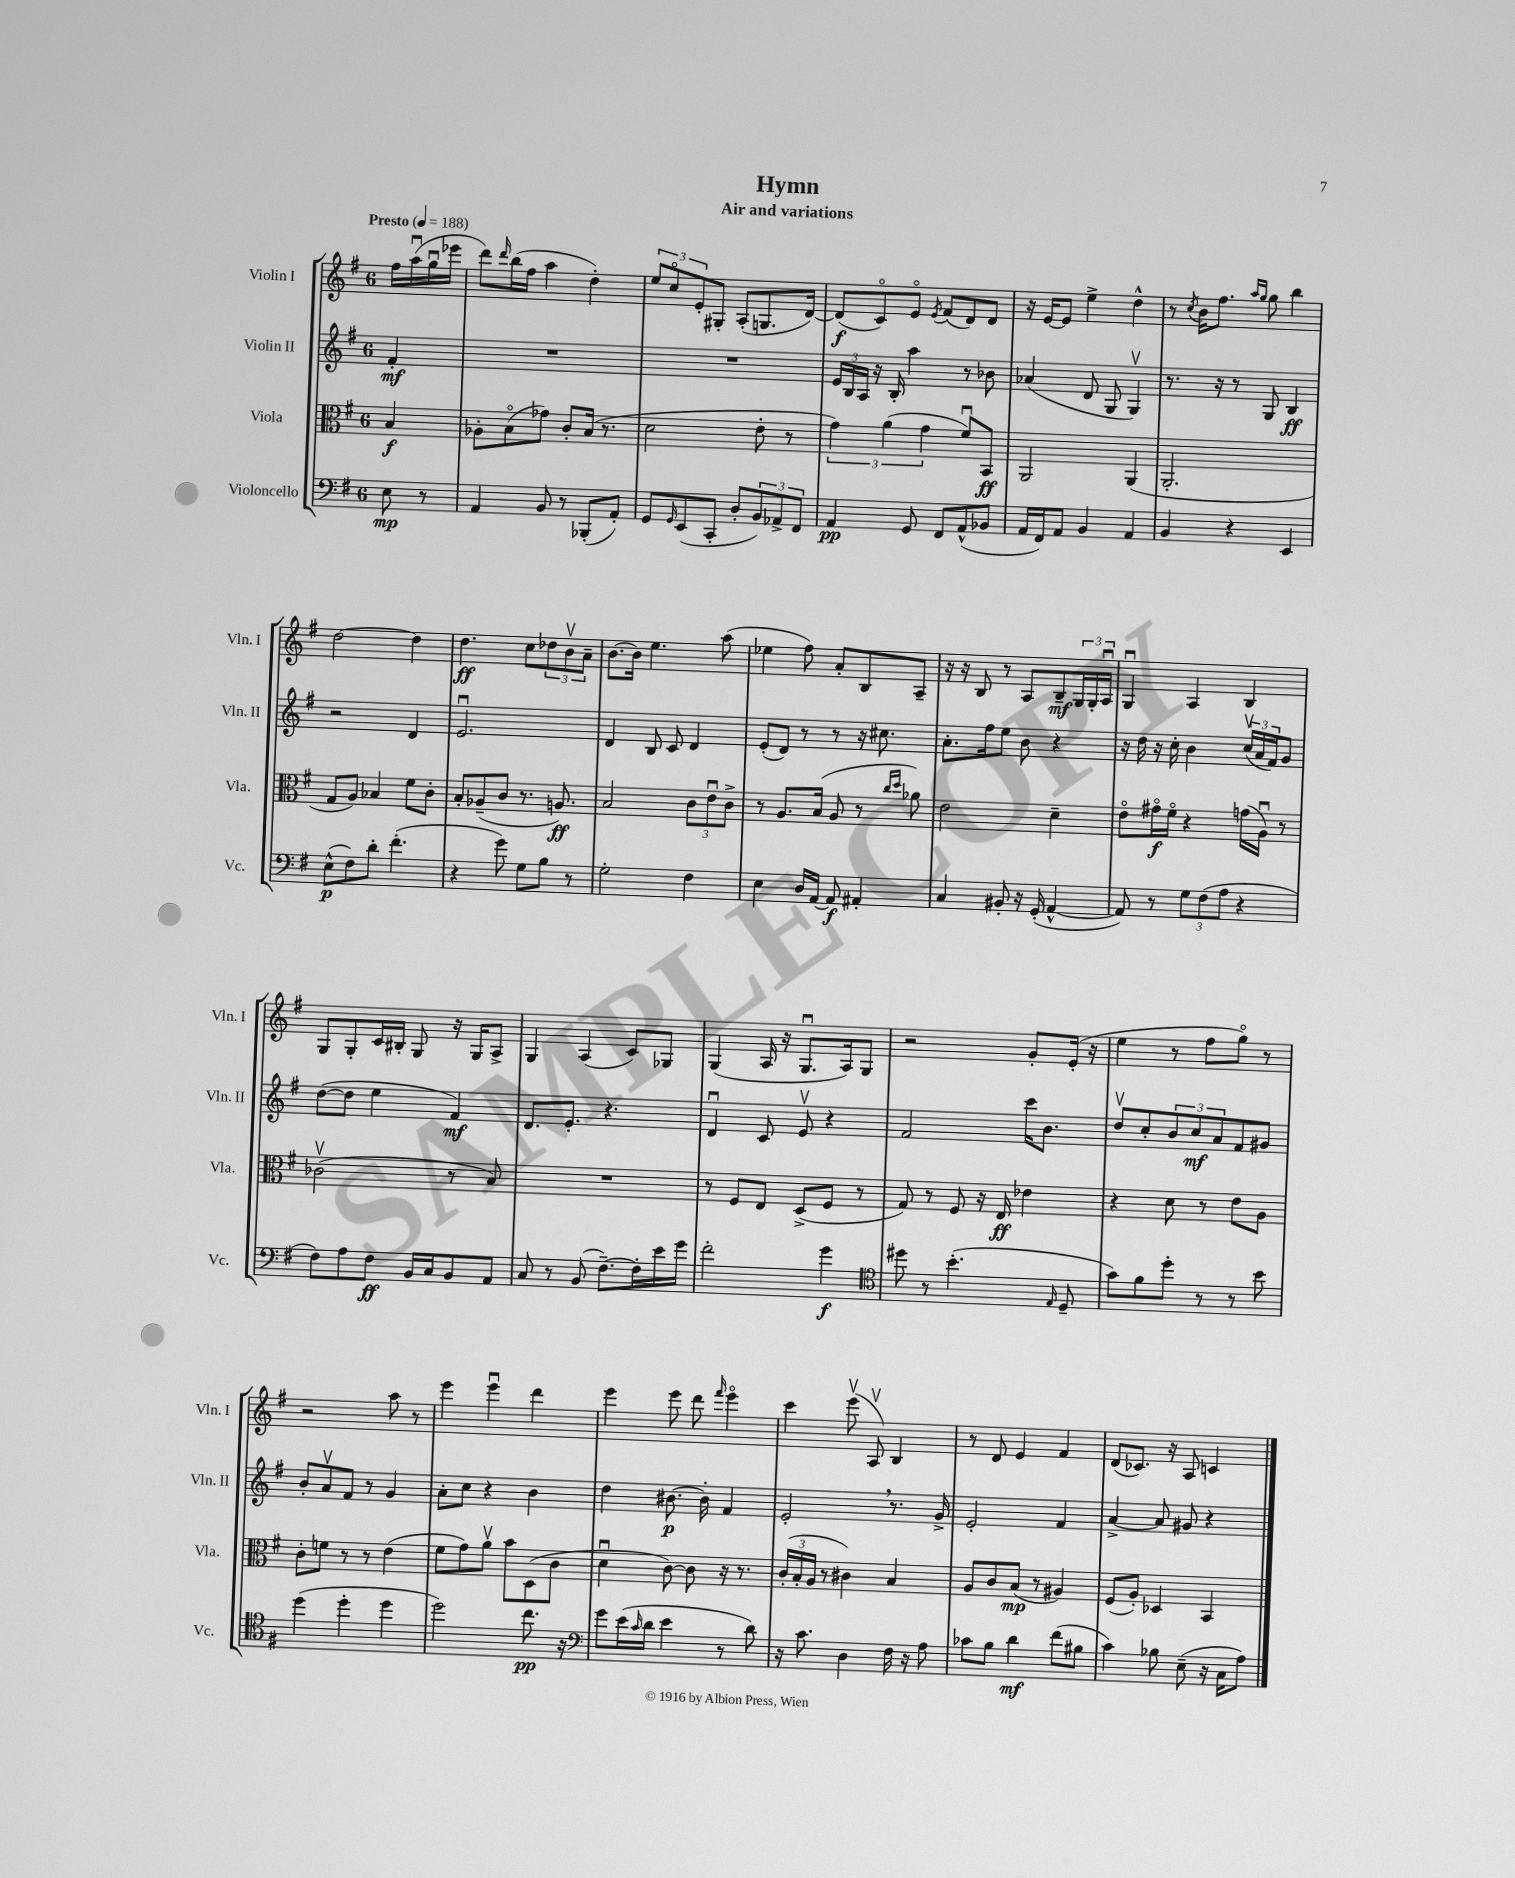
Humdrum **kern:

**kern	**dynam	**kern	**dynam	**kern	**dynam	**kern	**dynam
*part4	*part4	*part3	*part3	*part2	*part2	*part1	*part1
*staff4	*staff4	*staff3	*staff3	*staff2	*staff2	*staff1	*staff1
*I"Violoncello	*	*I"Viola	*	*I"Violin II	*	*I"Violin I	*
*I'Vc.	*	*I'Vla.	*	*I'Vln. II	*	*I'Vln. I	*
*clefF4	*	*clefC3	*	*clefG2	*	*clefG2	*
*k[f#]	*	*k[f#]	*	*k[f#]	*	*k[f#]	*
*M6/8	*	*M6/8	*	*M6/8	*	*M6/8	*
*MM188	*	*MM188	*	*MM188	*	*MM188	*
=	=	=	=	=	=	=	=
!	!	!	!	!	!	!LO:TX:a:B:t=Presto	!
8E\	mp	4B/	f	4f#'/	mf	16ff#\LL	.
.	.	.	.	.	.	(16aau\	.
8r	.	.	.	.	.	16ggu\	.
.	.	.	.	.	.	16eee-X\JJ	.
=1	=1	=1	=1	=1	=1	=1	=1
4AA/	.	8A-X'\L	.	2.r	.	8ddd\L)	.
.	.	.	.	.	.	16qqddd/	.
.	.	(8B\	.	.	.	(16bb\L	.
.	.	.	.	.	.	16ff#\JJ	.
8BB/	.	8g-X\J)	.	.	.	4aa\	.
8r	.	8c'/L	.	.	.	.	.
(8BBB-X'/L	.	(16B/Jk	.	.	.	4dd'\)	.
.	.	8.r	.	.	.	.	.
8AA'/J)	.	.	.	.	.	.	.
=2	=2	=2	=2	=2	=2	=2	=2
8GG/L	.	2d\	.	2.r	.	12ee/L	.
.	.	.	.	.	.	12cc/	.
16qqGG/	.	.	.	.	.	.	.
(8EE/	.	.	.	.	.	.	.
.	.	.	.	.	.	12e'/	.
8CC'/J	.	.	.	.	.	8G#X'/J	.
8D'/L	.	.	.	.	.	(8A'/L	.
12BB/)	.	8e'\	.	.	.	8.Gn/	.
12AA-X^/	.	.	.	.	.	.	.
.	.	8r	.	.	.	.	.
12FF#/J	.	.	.	.	.	.	.
.	.	.	.	.	.	[16d/Jk)	.
=3	=3	=3	=3	=3	=3	=3	=3
4AA/	pp	6g\)	.	24e/LL	.	(8d/L]	f
.	.	.	.	24B/	.	.	.
.	.	.	.	24A/JJ	.	.	.
.	.	.	.	16r	.	8c/)	.
.	.	(6a\	.	.	.	.	.
.	.	.	.	16B'/	.	.	.
8GG/	.	.	.	4aa\	.	8e/J	.
.	.	6g\	.	.	.	.	.
.	.	.	.	.	.	8qe/	.
8FF#/L	.	.	.	.	.	(8f#/L	.
(8AA^^/	.	8f#u/L)	.	8r	.	8d/)	.
8BB-X/J	.	8BB/J	ff	8b-X\	.	8d/J	.
=4	=4	=4	=4	=4	=4	=4	=4
16AA/LL	.	2AA/	.	(4a-X/	.	16r	.
16FF#/J)	.	.	.	.	.	[16e/KL	.
8AA/J	.	.	.	.	.	8e/J]	.
4BB/	.	.	.	8d/	.	4ee^\	.
.	.	.	.	8G/	.	.	.
4AA/	.	(4AA/	.	4Gv/)	.	4dd^^\	.
=5	=5	=5	=5	=5	=5	=5	=5
4BB/	.	2.AA'/	.	8.r	.	8r	.
.	.	.	.	.	.	8qcc/	.
.	.	.	.	.	.	16b\KL	.
.	.	.	.	16r	.	8.ff#\J	.
4r	.	.	.	8r	.	.	.
.	.	.	.	.	.	16qqaa/LL	.
.	.	.	.	.	.	16qqgg/JJ	.
.	.	.	.	8G/	.	8gg\	.
4EE/	.	.	.	4B/	ff	4bb\	.
!!LO:LB:g=z
=6	=6	=6	=6	=6	=6	=6	=6
(8E^^\L	p	8G/L	.	2r	.	[2dd\	.
8F#\)	.	8A/J)	.	.	.	.	.
8d'\J	.	4B-X/	.	.	.	.	.
(4.f#'\	.	.	.	.	.	.	.
.	.	8f#\L	.	4d/	.	4dd\]	.
.	.	8c'\J	.	.	.	.	.
=7	=7	=7	=7	=7	=7	=7	=7
4r	.	8B'/L	.	2.eu/	.	4.dd\	ff
.	.	(8A-X~/	.	.	.	.	.
8g\)	.	8c/J	.	.	.	.	.
8G\L	.	8.r	.	.	.	8cc\L	.
8B\J	.	.	.	.	.	12dd-X\	.
.	.	8.An/)	ff	.	.	.	.
.	.	.	.	.	.	12bv\	.
8r	.	.	.	.	.	.	.
.	.	.	.	.	.	12a~\J	.
=8	=8	=8	=8	=8	=8	=8	=8
2G'\	.	2B/	.	4d/	.	[8.b\L	.
.	.	.	.	.	.	16b\Jk]	.
.	.	.	.	8B/	.	4.ee\	.
.	.	.	.	8c/	.	.	.
4F#\	.	12c\L	.	4d/	.	.	.
.	.	12eu\	.	.	.	.	.
.	.	.	.	.	.	(8aa\	.
.	.	12c^\J	.	.	.	.	.
=9	=9	=9	=9	=9	=9	=9	=9
4E\	.	8r	.	(8e'/L	.	4ee-X\	.
.	.	8.A/L	.	8d/J)	.	.	.
16D/LL	.	.	.	8r	.	8ff#\)	.
[16AA/JJ	.	(16B/Jk	.	.	.	.	.
8AA/]	f	8A/	.	8r	.	8a'/L	.
4AA#X'/	.	8r	.	16r	.	8B/	.
.	.	.	.	8.cc#X\	.	.	.
.	.	16qqcc/LL	.	.	.	.	.
.	.	16qqdd/JJ	.	.	.	.	.
.	.	8a-X\)	.	.	.	8A~/J	.
=10	=10	=10	=10	=10	=10	=10	=10
4C/	.	2e\	.	8.a'\L	.	16r	.
.	.	.	.	.	.	16r	.
.	.	.	.	.	.	8B/	.
.	.	.	.	16ff#\k	.	.	.
8BB#X'/	.	.	.	8ee\J	.	8r	.
16r	.	.	.	8b\	.	8A/L	.
(16GG'/	.	.	.	.	.	.	.
[4AA^^/	.	4d~\	.	4r	.	8B~/	mf
.	.	.	.	.	.	24G/L	.
.	.	.	.	.	.	24G'/	.
.	.	.	.	.	.	24Au/JJ	.
=11	=11	=11	=11	=11	=11	=11	=11
8AA/])	.	8e\L	.	16r	.	4Gu/	.
.	.	.	.	16dd\	.	.	.
8r	.	16g#X\L	f	16r	.	.	.
.	.	16f#\JJ	.	16cc'\	.	.	.
12G\L	.	4r	.	4b\	.	4A/	.
(12F#\	.	.	.	.	.	.	.
12A\J	.	.	.	.	.	.	.
4r	.	(16gn\LL	.	(24ccv/LL	.	4B/	.
.	.	.	.	24a/	.	.	.
.	.	16Au\JJ)	.	.	.	.	.
.	.	.	.	24f#/J)	.	.	.
.	.	8r	.	8g/J	.	.	.
!!LO:LB:g=z
=12	=12	=12	=12	=12	=12	=12	=12
8F#\L)	.	(2c-Xv\	.	([8dd\L	.	8G/L	.
8A\	.	.	.	8dd\J]	.	8G'/	.
8F#\J	ff	.	.	4ee\	.	16c/L	.
.	.	.	.	.	.	16B#X'/JJ	.
16BB/LL	.	.	.	.	.	8G/	.
16C/J	.	.	.	.	.	.	.
8BB/	.	8r	.	4f#/)	mf	16r	.
.	.	.	.	.	.	16G/KL	.
8AA/J	.	8B/)	.	.	.	8A^/J	.
=13	=13	=13	=13	=13	=13	=13	=13
8C/	.	2.r	.	8.d/L	.	4G/	.
8r	.	.	.	.	.	.	.
.	.	.	.	8.e'/J	.	.	.
(8BB/	.	.	.	.	.	(4A/	.
[8.F#~\L)	.	.	.	4.r	.	.	.
.	.	.	.	.	.	8c/L)	.
16F#'\L]	.	.	.	.	.	.	.
16e\	.	.	.	.	.	8G-X/J	.
16g\JJ	.	.	.	.	.	.	.
=14	=14	=14	=14	=14	=14	=14	=14
2f#'\	.	8r	.	4du/	.	(4G/	.
.	.	8F#/L	.	.	.	.	.
.	.	8E/J	.	8c/	.	16A/	.
.	.	.	.	.	.	16r	.
.	.	(8D^/L	.	8ev/	.	8.Gu/L	.
4g\	f	8F#/J	.	4r	.	.	.
.	.	.	.	.	.	16A/k)	.
.	.	8r	.	.	.	8G/J	.
=15	=15	=15	=15	=15	=15	=15	=15
*clefC4	*	*	*	*	*	*	*
8dd#X\	.	8G/)	.	2f#/	.	2r	.
8r	.	8r	.	.	.	.	.
(4.b'\	.	8F#/	.	.	.	.	.
.	.	16r	.	.	.	.	.
.	.	16E/	ff	.	.	.	.
.	.	4e-X\	.	16ccc\KL	.	8g'/L	.
.	.	.	.	8.b\J	.	.	.
16qqE/	.	.	.	.	.	.	.
8D~/	.	.	.	.	.	(16e'/Jk	.
.	.	.	.	.	.	16r	.
=16	=16	=16	=16	=16	=16	=16	=16
8g\L)	.	4r	.	8ddv/L	.	4ee\	.
8f#\	.	.	.	8cc'/	.	.	.
8dd'\J	.	8d\	.	12b/	.	8r	.
.	.	.	.	12cc/	mf	.	.
8r	.	8r	.	.	.	8ff#\L	.
.	.	.	.	12a/	.	.	.
8r	.	8e\L	.	8f#/	.	8gg\J)	.
8b\	.	8A\J	.	8g#X/J	.	8r	.
!!LO:LB:g=z
=17	=17	=17	=17	=17	=17	=17	=17
(4dd\	.	8c'\L	.	8b'/L	.	2r	.
.	.	8fn\J	.	8av/	.	.	.
4dd'\	.	8r	.	8f#/J	.	.	.
.	.	8r	.	8r	.	.	.
4dd\	.	(4e\	.	4g/	.	8aa\	.
.	.	.	.	.	.	8r	.
=18	=18	=18	=18	=18	=18	=18	=18
2dd\)	.	8f#\L	.	8a'\L	.	4eee\	.
.	.	8g\)	.	8cc\J	.	.	.
.	.	8av\J	.	4r	.	4eeeu\	.
.	.	8b\L	.	.	.	.	.
8.cc\	pp	(8D\	.	4b\	.	4ddd\	.
.	.	8c\J	.	.	.	.	.
16r	.	.	.	.	.	.	.
=19	=19	=19	=19	=19	=19	=19	=19
*clefF4	*	*	*	*	*	*	*
8g\L	.	4du\	.	4dd\	.	4eee\	.
(16e\L	.	.	.	.	.	.	.
16qqc/	.	.	.	.	.	.	.
16d\JJ	.	.	.	.	.	.	.
4e\	.	[8c\)	.	[8.b#X\	p	8eee\	.
.	.	8c\]	.	.	.	8ddd\	.
.	.	.	.	16b#'\]	.	.	.
.	.	.	.	.	.	16qqfff#/	.
8r	.	16r	.	4f#/	.	4eee\	.
.	.	8.r	.	.	.	.	.
8d\)	.	.	.	.	.	.	.
=20	=20	=20	=20	=20	=20	=20	=20
16r	.	(24c'/LL	.	2e',/	.	4ccc\	.
.	.	24B'/	.	.	.	.	.
8.c\	.	.	.	.	.	.	.
.	.	24A/JJ	.	.	.	.	.
.	.	8r	.	.	.	.	.
4D\	.	4c#X\)	.	.	.	(8eeev\	.
.	.	.	.	.	.	8Av/)	.
16F#\	.	4B/	.	8.r	.	4B/	.
16r	.	.	.	.	.	.	.
8A\	.	.	.	.	.	.	.
.	.	.	.	16g^/	.	.	.
=21	=21	=21	=21	=21	=21	=21	=21
8c-X\L	.	8A/L	.	2e'/	.	8r	.
8B\J	.	8c/	.	.	.	8d/	.
4d\	mf	(8B/J	mp	.	.	4e/	.
.	.	8r	.	.	.	.	.
(8f#\L	.	4A#X/)	.	4f#/	.	4f#/	.
8B#X\J	.	.	.	.	.	.	.
=22	=22	=22	=22	=22	=22	=22	=22
4c\)	.	(8F#/L	.	[4a^/	.	(8d/L	.
.	.	8A'/J)	.	.	.	8.c-X/J)	.
8B-X\	.	4D-X/	.	8a/]	.	.	.
.	.	.	.	.	.	16r	.
(8E~\	.	.	.	8g#X/	.	8A/	.
16r	.	4BB/	.	4r	.	4cn/	.
16C\KL	.	.	.	.	.	.	.
8A\J)	.	.	.	.	.	.	.
==	==	==	==	==	==	==	==
*-	*-	*-	*-	*-	*-	*-	*-
